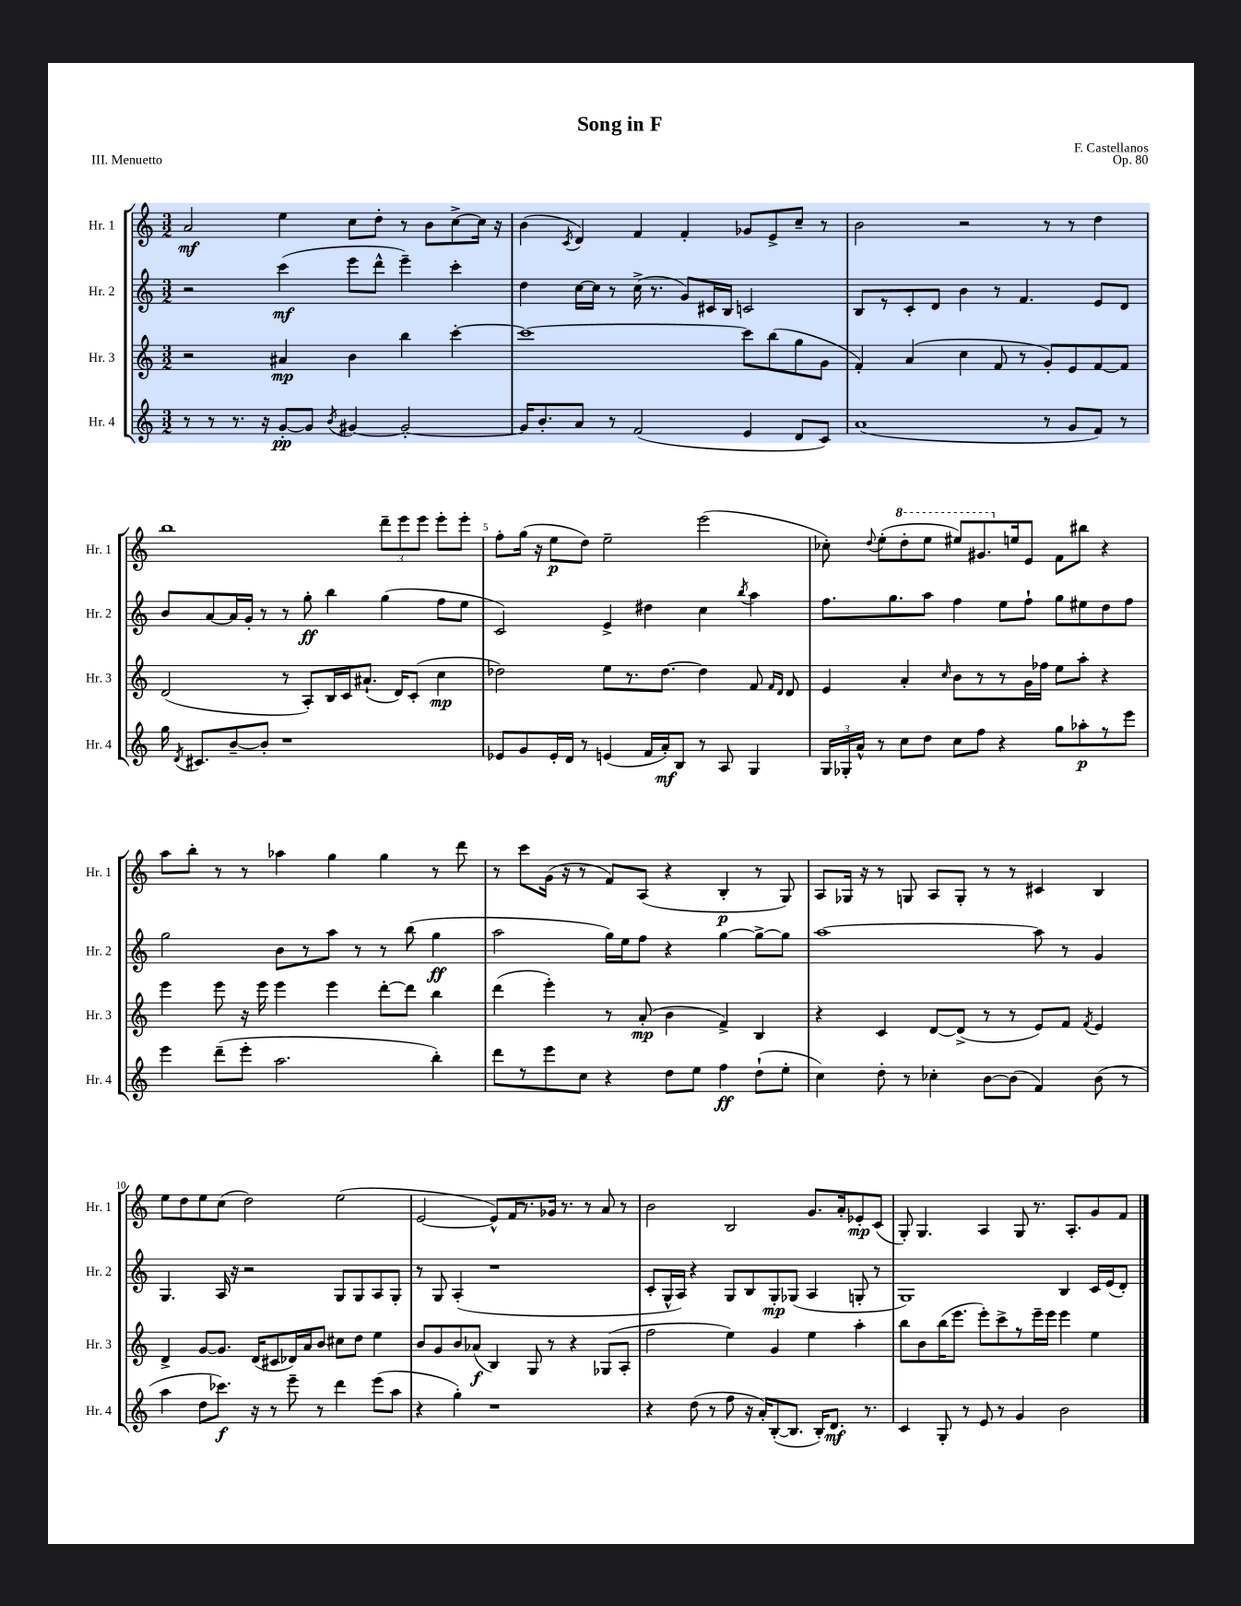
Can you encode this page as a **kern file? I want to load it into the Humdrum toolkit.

**kern	**kern	**kern	**kern
*staff4	*staff3	*staff2	*staff1
*clefG2	*clefG2	*clefG2	*clefG2
*k[]	*k[]	*k[]	*k[]
*M3/2	*M3/2	*M3/2	*M3/2
8r	2r	2r	2a
8r	.	.	.
8.r	.	.	.
16r	.	.	.
[8g'	4a#	(4ccc	4ee
8g]	.	.	.
8qb	.	.	.
[4g#	4b	8eee	8cc
.	.	8ddd^^	8dd'
2g#'_	4bb	4eee~)	8r
.	.	.	8b
.	[4ccc'	4ccc'	[8cc^
.	.	.	16cc]
.	.	.	16r
=	=	=	=
16g#]	1ccc_	4dd	(4b
8.b'	.	.	.
.	.	.	8qc
8a	.	[16cc	4d)
.	.	16cc]	.
8r	.	8r	.
(2f	.	(16cc^	4f
.	.	8.r	.
.	.	8g)	4f'
.	.	16c#	.
.	.	16B	.
4e	8ccc]	2c	8g-
.	(8bb	.	8e^
8d	8gg	.	8cc~
8c)	8g	.	8r
=	=	=	=
(1a	4f')	8B	2b
.	.	8r	.
.	(4a	8c'	.
.	.	8d	.
.	4cc	4b	2r
.	8f	8r	.
.	8r	4.f	.
8r	8g')	.	8r
8g	8e	.	8r
8f)	[8f	8e	4dd
8r	8f]	8d	.
=	=	=	=
16gg	(2d	8b	1bb
8qd	.	.	.
8.c#	.	.	.
.	.	[8a	.
[8b~	.	16a]	.
.	.	16g'	.
8b']	.	8r	.
1r	8r	8r	.
.	8A')	8gg'	.
.	16B	4bb	.
.	16c	.	.
.	(8.a#`	.	.
.	.	(4gg	12ddd~
.	16d)	.	.
.	.	.	12eee
.	(8c'	.	.
.	.	.	12eee
.	4cc	8ff	8eee'
.	.	8ee	8eee'
=	=	=	=
8e-	2dd-)	2c)	8ff'
8g	.	.	(16gg
.	.	.	16r
16e-'	.	.	8ee
16d	.	.	.
8r	.	.	8dd)
(4e	8ee	4e^	2ee~
.	8.r	.	.
16f	.	4dd#	.
16a')	[8.dd-	.	.
8B	.	.	.
8r	4dd-]	4cc	(2eee
8A	.	.	.
.	.	8qbb	.
4G	8f	4aa	.
.	16qqf	.	.
.	16qqd	.	.
.	8d	.	.
=	=	=	=
24G	4e	8.ff	8cc-')
24G-'	.	.	.
24a^^	.	.	.
.	.	.	8qqdd
8r	.	.	(8ee'
.	.	8.gg	.
8cc	4a'	.	8ddd'
8dd	.	8aa	8eee
.	16qqcc	.	.
8cc	8b	4ff	8eee#)
8ff	8r	.	8.gg#
4r	8r	8ee	.
.	.	.	16ee
.	16g	8ff`	8e
.	16ff-	.	.
8gg	8ee	8gg	8f
8aa-'	8aa'	8ee#	8bb#
8r	4r	8dd	4r
8eee	.	8ff	.
=	=	=	=
4eee	4eee	2gg	8aa
.	.	.	8bb'
(8ddd~	8eee	.	8r
8eee'	16r	.	8r
.	16eee	.	.
2.aa	4eee	8b	4aa-
.	.	8r	.
.	4eee	8aa	4gg
.	.	8r	.
.	[8ddd'	8r	4gg
.	8ddd]	(8bb	.
4bb')	4bb	4gg	8r
.	.	.	8ddd
=	=	=	=
8ddd	(4ddd	2aa	8r
8r	.	.	8ccc
8eee	4eee')	.	(16g
.	.	.	16r
8cc	.	.	8r
4r	8r	16gg)	8f)
.	.	16ee	.
.	(8a'	8ff	(8A
8dd	4b	4r	4r
8ee	.	.	.
4ff	4f^)	[4gg	4B'
(8dd`	4B	8gg^_	8r
8ee'	.	8gg]	8G)
=	=	=	=
4cc)	4r	[1aa	8A
.	.	.	16G-
.	.	.	16r
8dd'	4c	.	8r
8r	.	.	8G
4cc-'	[8d	.	8A
.	(8d^]	.	8G'
[8b	8r	.	8r
(8b]	8r	.	8r
4f)	8e)	8aa]	4c#
.	8f	8r	.
.	8qf	.	.
(8b	4e	4g	4B
8r	.	.	.
=	=	=	=
4aa	4d^	4.G	8ee
.	.	.	8dd
8dd	[8g	.	8ee
8.ccc-)	8.g]	16A	(8cc
.	.	16r	.
.	.	2r	2dd)
16r	(16d	.	.
8r	8c#	.	.
8eee~	16d-)	.	.
.	16a	.	.
8r	8b	.	.
4ddd	8cc#	8G	(2ee
.	8dd	8G	.
(8eee	4ee	8A	.
8aa	.	8G'	.
=	=	=	=
4r	8b	8r	[2e
.	8g	8G	.
4gg')	8b	(4A'	.
.	(8a-	.	.
1r	4B)	1r	8e^^])
.	.	.	16f
.	.	.	8.r
.	8G	.	.
.	8r	.	16g-
.	.	.	8.r
.	4r	.	.
.	.	.	8r
.	(8G-	.	8a
.	8A'	.	8r
=	=	=	=
4r	2ff	8c'	2b
.	.	16G^^	.
.	.	16A)	.
(8dd	.	4r	.
8r	.	.	.
8ff	4ee)	8G	2B
16r	.	8B	.
16a')	.	.	.
([8B'	4g	8G'	.
8.B]	.	(8G-	.
.	4ee	4A	8.g
16B')	.	.	.
8.d	.	.	.
.	.	.	16a'
.	4aa'	8G'	8e-'
8.r	.	.	.
.	.	8r	(8c
=	=	=	=
4c	8bb	1G)	8G')
.	8b	.	4.G
8G'	(16bb	.	.
.	8.eee	.	.
8r	.	.	.
8e	8eee')	.	4A
8r	8ccc^	.	.
4g	8r	.	8G
.	16eee~	.	8.r
.	16eee	.	.
2b	4eee	4B	.
.	.	.	8.A'
.	4ee	16c	8g
.	.	(16e	.
.	.	8d')	8f
==	==	==	==
*-	*-	*-	*-
